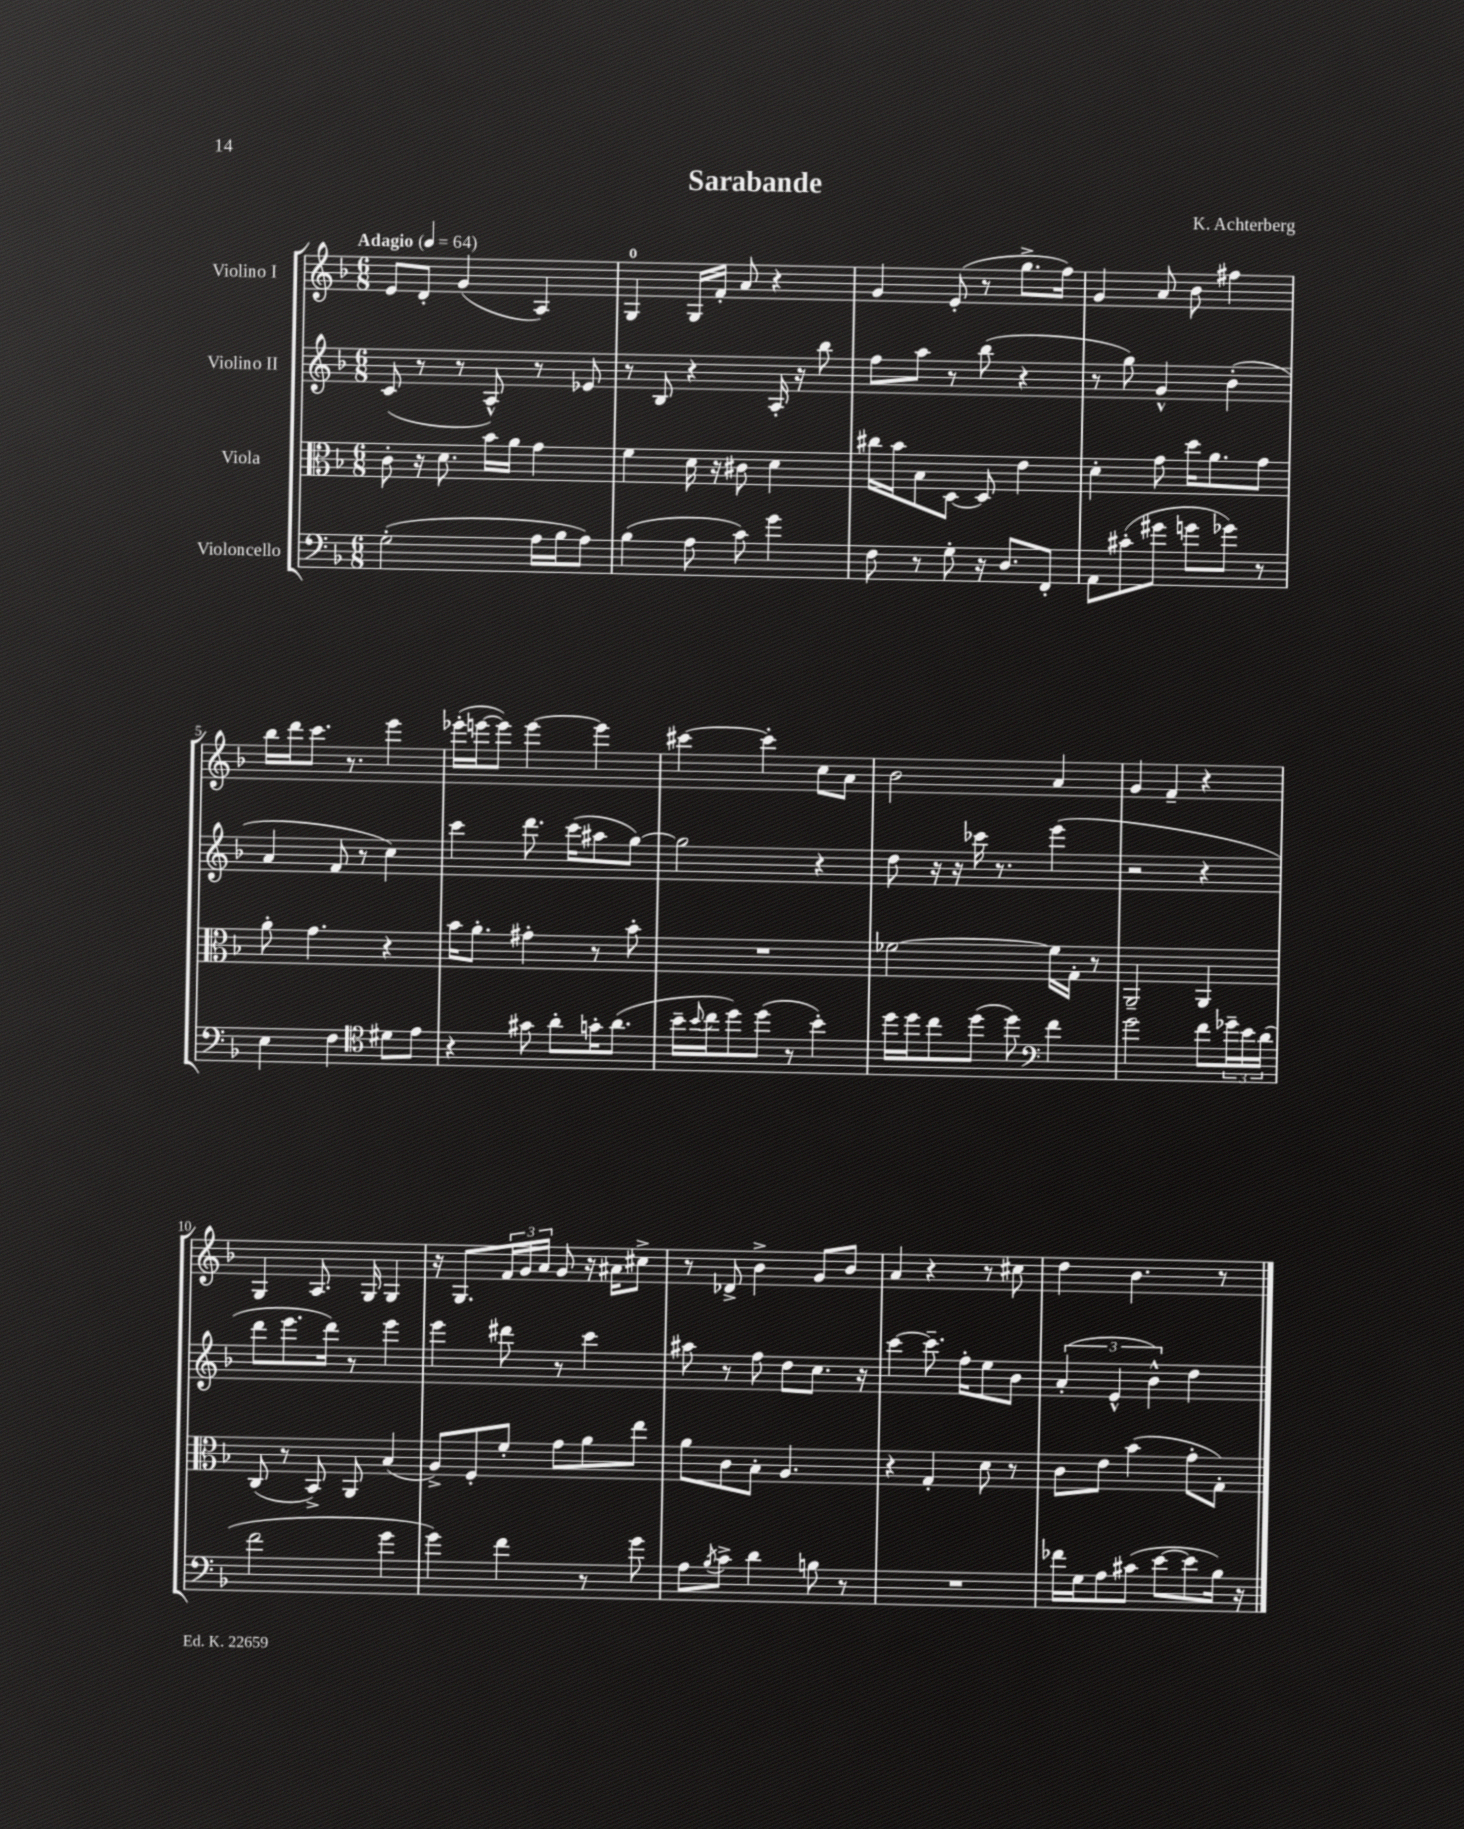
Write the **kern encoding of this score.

**kern	**kern	**kern	**kern
*staff4	*staff3	*staff2	*staff1
*clefF4	*clefC3	*clefG2	*clefG2
*k[b-]	*k[b-]	*k[b-]	*k[b-]
*M6/8	*M6/8	*M6/8	*M6/8
*MM64	*MM64	*MM64	*MM64
(2G'\	8c'\	(8c/	8e/L
.	16r	8r	8d'/J
.	8.d\	.	.
.	.	8r	(4g/
.	16b-\LL	8A^^/)	.
.	16a\JJ	.	.
16A\LL	4g\	8r	4A/)
16B-\J	.	.	.
8A\J)	.	8e-/	.
=	=	=	=
(4B-\	4f\	8r	4G/
.	.	8B-/	.
8A\	16d\	4r	16G/LL
.	16r	.	16f'/JJ
8c\)	8c#\	.	8a/
4g\	4d\	16A'/	4r
.	.	16r	.
.	.	8bb-\	.
=	=	=	=
8F\	16cc#\LL	8ff\L	4g/
.	16b-\J	.	.
8r	8B-\	8aa\J	.
8G'\	[8D\J	8r	(8e'/
16r	8D/]	(8bb-\	8r
8.D/L	.	.	.
.	4e\	4r	8.gg^\L
8FF'/J	.	.	.
.	.	.	16ff\Jk)
=	=	=	=
8AA\L	4d'\	8r	4g/
(8c#'\	.	8gg\)	.
8g#\J	8g\	4g^^/	8a/
8g\L	16dd\LK	.	8b-\
.	8.a\	.	.
8g-\J)	.	(4b-'\	4ff#\
8r	8g\J	.	.
=	=	=	=
4E\	8a'\	4a/	16bb-\LL
.	.	.	16ddd\J
.	4.g\	.	8.ccc\J
4F\	.	8f/	.
.	.	.	8.r
.	.	8r	.
*clefC4	*	*	*
8d#\L	4r	4cc\)	4eee\
8e\J	.	.	.
=	=	=	=
4r	16b-\LK	4ccc\	(16eee-'\LL
.	8.a'\J	.	[16eee\J
.	.	.	8eee\]J)
8g#\	4g#'\	8.ddd\	[4eee\
8a'\L	.	.	.
.	.	(16ccc\LK	.
16g'\K	8r	8aa#\	4eee\]
(8.a\J	.	.	.
.	8b-'\	[8gg\J)	.
=	=	=	=
16b-~\LL	2.r	2gg\]	[4ccc#\
8qqb-/	.	.	.
16cc\J	.	.	.
8dd\)	.	.	.
(8dd\J	.	.	4ccc#'\]
8r	.	.	.
4b-'\)	.	4r	8cc\L
.	.	.	8a\J
=	=	=	=
16dd\LL	[2f-\	8dd\	2b-\
16dd\J	.	.	.
8cc\	.	16r	.
.	.	16r	.
(8dd\J	.	16ccc-\	.
.	.	8.r	.
8dd\)	.	.	.
*clefF4	*	*	*
4f\	16f-\]LL	(4eee\	4a/
.	16G'\JJ	.	.
.	8r	.	.
=	=	=	=
2g\	2AA~/	2r	4g/
.	.	.	4f~/
8f\L	4AA/	4r	4r
24g-~\L	.	.	.
24e\	.	.	.
(24d\JJ	.	.	.
=	=	=	=
2f\	(8C/	8ddd\L	4G/
.	8r	8.eee\	.
.	8BB-^/)	.	8.A/
.	.	16ddd\Jk)	.
.	8AA/	8r	.
.	.	.	16G/
4g\	(4B-/	4eee\	4G/
=	=	=	=
4g\)	8A^/L)	4eee\	16r
.	.	.	8.G/L
.	8F'/	.	.
4f\	8f'/J	8ddd#\	24f/L
.	.	.	24g/
.	.	.	24a/JJ
.	8g\L	8r	8g/
8r	8a\	4ccc\	16r
.	.	.	16a#\LK
8g\	8ee\J	.	8cc#^\J
=	=	=	=
8A\L	8a\L	8aa#\	8r
8qB-/	.	.	.
8c^\J	8c\	8r	8d-^/
4d\	8B-'\J	8ff\	4b-^\
.	4.A/	8dd\L	.
8B\	.	8.cc\J	8g/L
8r	.	.	8b-/J
.	.	16r	.
=	=	=	=
2.r	4r	[4ccc\	4a/
.	4G'/	8.ccc~\]	4r
.	.	16ff'\LK	.
.	8d\	8ee\	8r
.	8r	8b-\J	8cc#\
=	=	=	=
16f-\LL	8c\L	(6a'/	4dd\
16G\J	.	.	.
8A\	8e\J	.	.
.	.	6e^^/	.
(8c#\J	(4b-\	.	4.b-\
.	.	6b-^^\)	.
[8e\L	.	.	.
8e\]	8g'\L	4dd\	.
16B-\Jk)	8G'\J)	.	8r
16r	.	.	.
==	==	==	==
*-	*-	*-	*-
